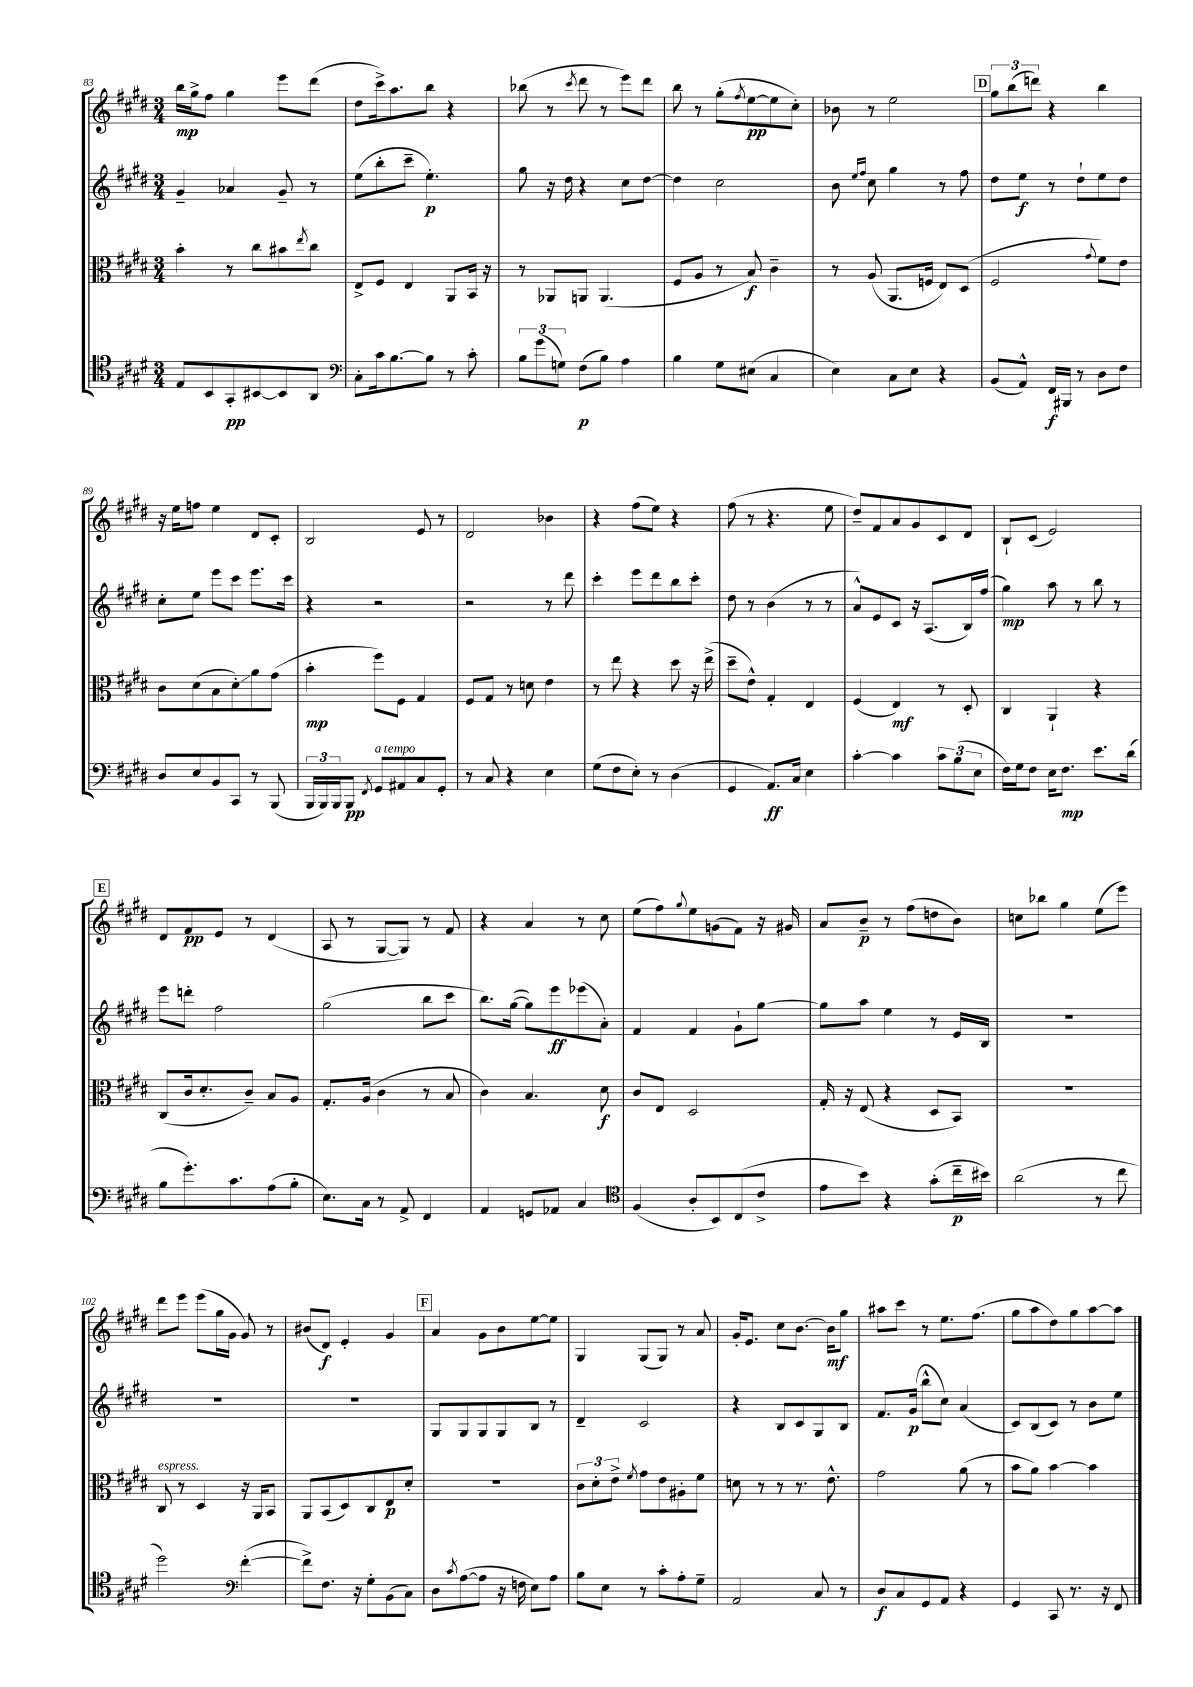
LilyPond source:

<<
\new StaffGroup <<
\new Staff = "s0" {
    \clef treble \key e \major \numericTimeSignature \time 3/4
    b''16\mp gis''16-> fis''8 gis''4 e'''8 dis'''8( |
    dis''8 cis'''16->) a''8. b''8 r4 |
    bes''8( r8 \acciaccatura { cis'''8 } dis'''8 r8 e'''8) dis'''8 |
    b''8 r8 gis''8-.( \acciaccatura { fis''8 } e''8~\pp e''8 cis''8-.) |
    bes'8 r8 e''2 |
    \mark \markup { \box "D" } \tuplet 3/2 { gis''8 b''8( d'''8) } r4 b''4 |
    r16 e''16 f''8 e''4 dis'8 cis'8-. |
    b2 e'8 r8 |
    dis'2 bes'4 |
    r4 fis''8( e''8) r4 |
    fis''8( r8 r4. e''8 |
    dis''8--) fis'8 a'8 gis'8 cis'8 dis'8 |
    b8-! cis'8( e'2) |
    \mark \markup { \box "E" } dis'8 fis'8\pp e'8 r8 dis'4( |
    a8 r8 gis8~ gis8) r8 fis'8 |
    r4 a'4 r8 cis''8 |
    e''8( fis''8) \appoggiatura { gis''8 } e''8 g'8( fis'8) r16 gis'16 |
    a'8 b'8--\p r8 fis''8( d''8 b'8) |
    c''8 bes''8 gis''4 e''8( e'''8) |
    dis'''8 e'''8 e'''8( gis''16 gis'16 gis'8) r8 |
    bis'8( dis'8\f) e'4-. gis'4 |
    \mark \markup { \box "F" } a'4 gis'8 b'8 e''8~ e''8 |
    gis4 gis8( gis8) r8 a'8 |
    gis'16-. e'8. cis''8 b'8.~ b'16\mf gis''8 |
    ais''8 cis'''8 r8 e''8. fis''8.( |
    gis''8 a''8 dis''8) gis''8 a''8~ a''8 \bar "|." |
}
\new Staff = "s1" {
    \clef treble \key e \major \numericTimeSignature \time 3/4
    gis'4-- aes'4 gis'8-- r8 |
    e''8( b''8-. cis'''8-- e''4.-.\p) |
    gis''8 r16 dis''16 r4 cis''8 dis''8~ |
    dis''4 cis''2 |
    b'8 \grace { e''16 fis''16 } cis''8 gis''4 r8 fis''8 |
    \mark \markup { \box "D" } dis''8 e''8\f r8 dis''8-! e''8 dis''8 |
    cis''8-. e''8 e'''8 cis'''8 e'''8. cis'''16 |
    r4 r2 |
    r2 r8 dis'''8 |
    cis'''4-. e'''8 dis'''8 b''8 cis'''8-. |
    dis''8 r8 b'4( r8 r8 |
    a'8-^) e'8 cis'8 r16 a8.( b16) fis''16( |
    gis''4\mp) a''8 r8 b''8 r8 |
    \mark \markup { \box "E" } e'''8 d'''8-. fis''2 |
    gis''2( b''8 cis'''8 |
    b''8.) gis''16~( gis''8) e'''8\ff ees'''8( a'8-.) |
    fis'4 fis'4 gis'8-! gis''8~ |
    gis''8 a''8 e''4 r8 e'16 b16 |
    R2. |
    R2. |
    R2. |
    \mark \markup { \box "F" } gis8 gis8 gis8 gis8 b8 r8 |
    dis'4-- cis'2 |
    r4 b8 cis'8 gis8 b8 |
    fis'8. gis'16\p( b''8-^ cis''8) a'4( |
    cis'8) b8( cis'8) r8 b'8 e''8 \bar "|." |
}
\new Staff = "s2" {
    \clef alto \key e \major \numericTimeSignature \time 3/4
    b'4-. r8 cis''8 bis'8 \acciaccatura { e''8 } cis''8 |
    e8-> fis8 e4 a,8 b,16 r16 |
    r8 aes,8 a,8 a,4.( |
    fis8 a8 r8 b8\f) cis'4-- |
    r8 a8( a,8. f16 e8) dis8( |
    \mark \markup { \box "D" } fis2 \appoggiatura { gis'8 } fis'8) e'8 |
    cis'8 dis'8( b8 dis'8-.\glissando) a'8 gis'8( |
    b'4-.\mp fis''8) fis8 gis4 |
    fis8 gis8 r8 d'8 e'4 |
    r8 e''8 r4 dis''8 r16 e''16->( |
    dis''8-- e'8-^) gis4-. e4 |
    fis4( e4\mf) r8 dis8-. |
    cis4 a,4-! r4 |
    \mark \markup { \box "E" } cis8( cis'16 dis'8.-. cis'8--) b8 a8 |
    gis8.-. a16( cis'4 r8 b8 |
    cis'4) b4. dis'8\f |
    cis'8 e8 dis2 |
    gis16-. r16 e8( r4 dis8 b,8) |
    R2. |
    cis8^\markup { \italic "espress." } r8 dis4 r16 a,16 b,8 |
    a,8 b,8( dis8) cis8 e8\p dis'8-. |
    \mark \markup { \box "F" } R2. |
    \tuplet 3/2 { cis'8 dis'8-. e'8-> } \acciaccatura { fis'8 } gis'8 e'8 ais8-. fis'8 |
    d'8 r8 r8 r8. e'8.-^ |
    gis'2 a'8( r8 |
    b'8 a'8) b'4~ b'4 \bar "|." |
}
\new Staff = "s3" {
    \clef tenor \key e \major \numericTimeSignature \time 3/4
    e8 b,8 gis,8-.\pp bis,8~ bis,8 a,8 |
    \clef bass cis8-. cis'16 b8.~ b8 r8 cis'8-. |
    \tuplet 3/2 { b8 gis'8( g8) } fis8\p( b8) a4 |
    b4 gis8 eis8( cis4 |
    e4) cis8 e8 r4 |
    \mark \markup { \box "D" } b,8( a,8-^) fis,16\f bis,,16 r8 dis8 fis8 |
    dis8 e8 b,8 cis,8 r8 b,,8( |
    \tuplet 3/2 { b,,16 b,,16) b,,16 } b,,8\pp \acciaccatura { fis,8 } gis,8^\markup { \italic "a tempo" } ais,8 cis8 gis,8-. |
    r8 cis8 r4 e4 |
    gis8( fis8 e8-.) r8 dis4( |
    gis,4 a,8.\ff) cis16 e4 |
    cis'4~-. cis'4 \tuplet 3/2 { cis'8 b8( e8 } |
    fis16) gis16 fis8 e16 fis8.\mp e'8. dis'16( |
    \mark \markup { \box "E" } b8 gis'8.-.) cis'8. a8( b8-. |
    e8.) cis16 r8 a,8-> fis,4 |
    a,4 g,8 aes,8 cis4 |
    \clef tenor fis4( a8-. b,8) cis8( cis'8-> |
    e'8 b'8) r4 gis'8-.( cis''16--\p bis'16) |
    a'2( r8 cis''8 |
    dis''2) \clef bass fis'4~-.( |
    fis'8->) fis8. r16 gis8-. b,8( cis8) |
    \mark \markup { \box "F" } dis8 \acciaccatura { cis'8 } a8~( a8 r16 f16 e8) a8 |
    b8 e8 r8 cis'8-. a8-. gis8-- |
    a,2 cis8 r8 |
    dis8\f cis8 gis,8 a,8 r4 |
    gis,4 cis,8 r8. r16 fis,8 \bar "|." |
}
>>
>>
\layout { \context { \Score currentBarNumber = #83 } }
